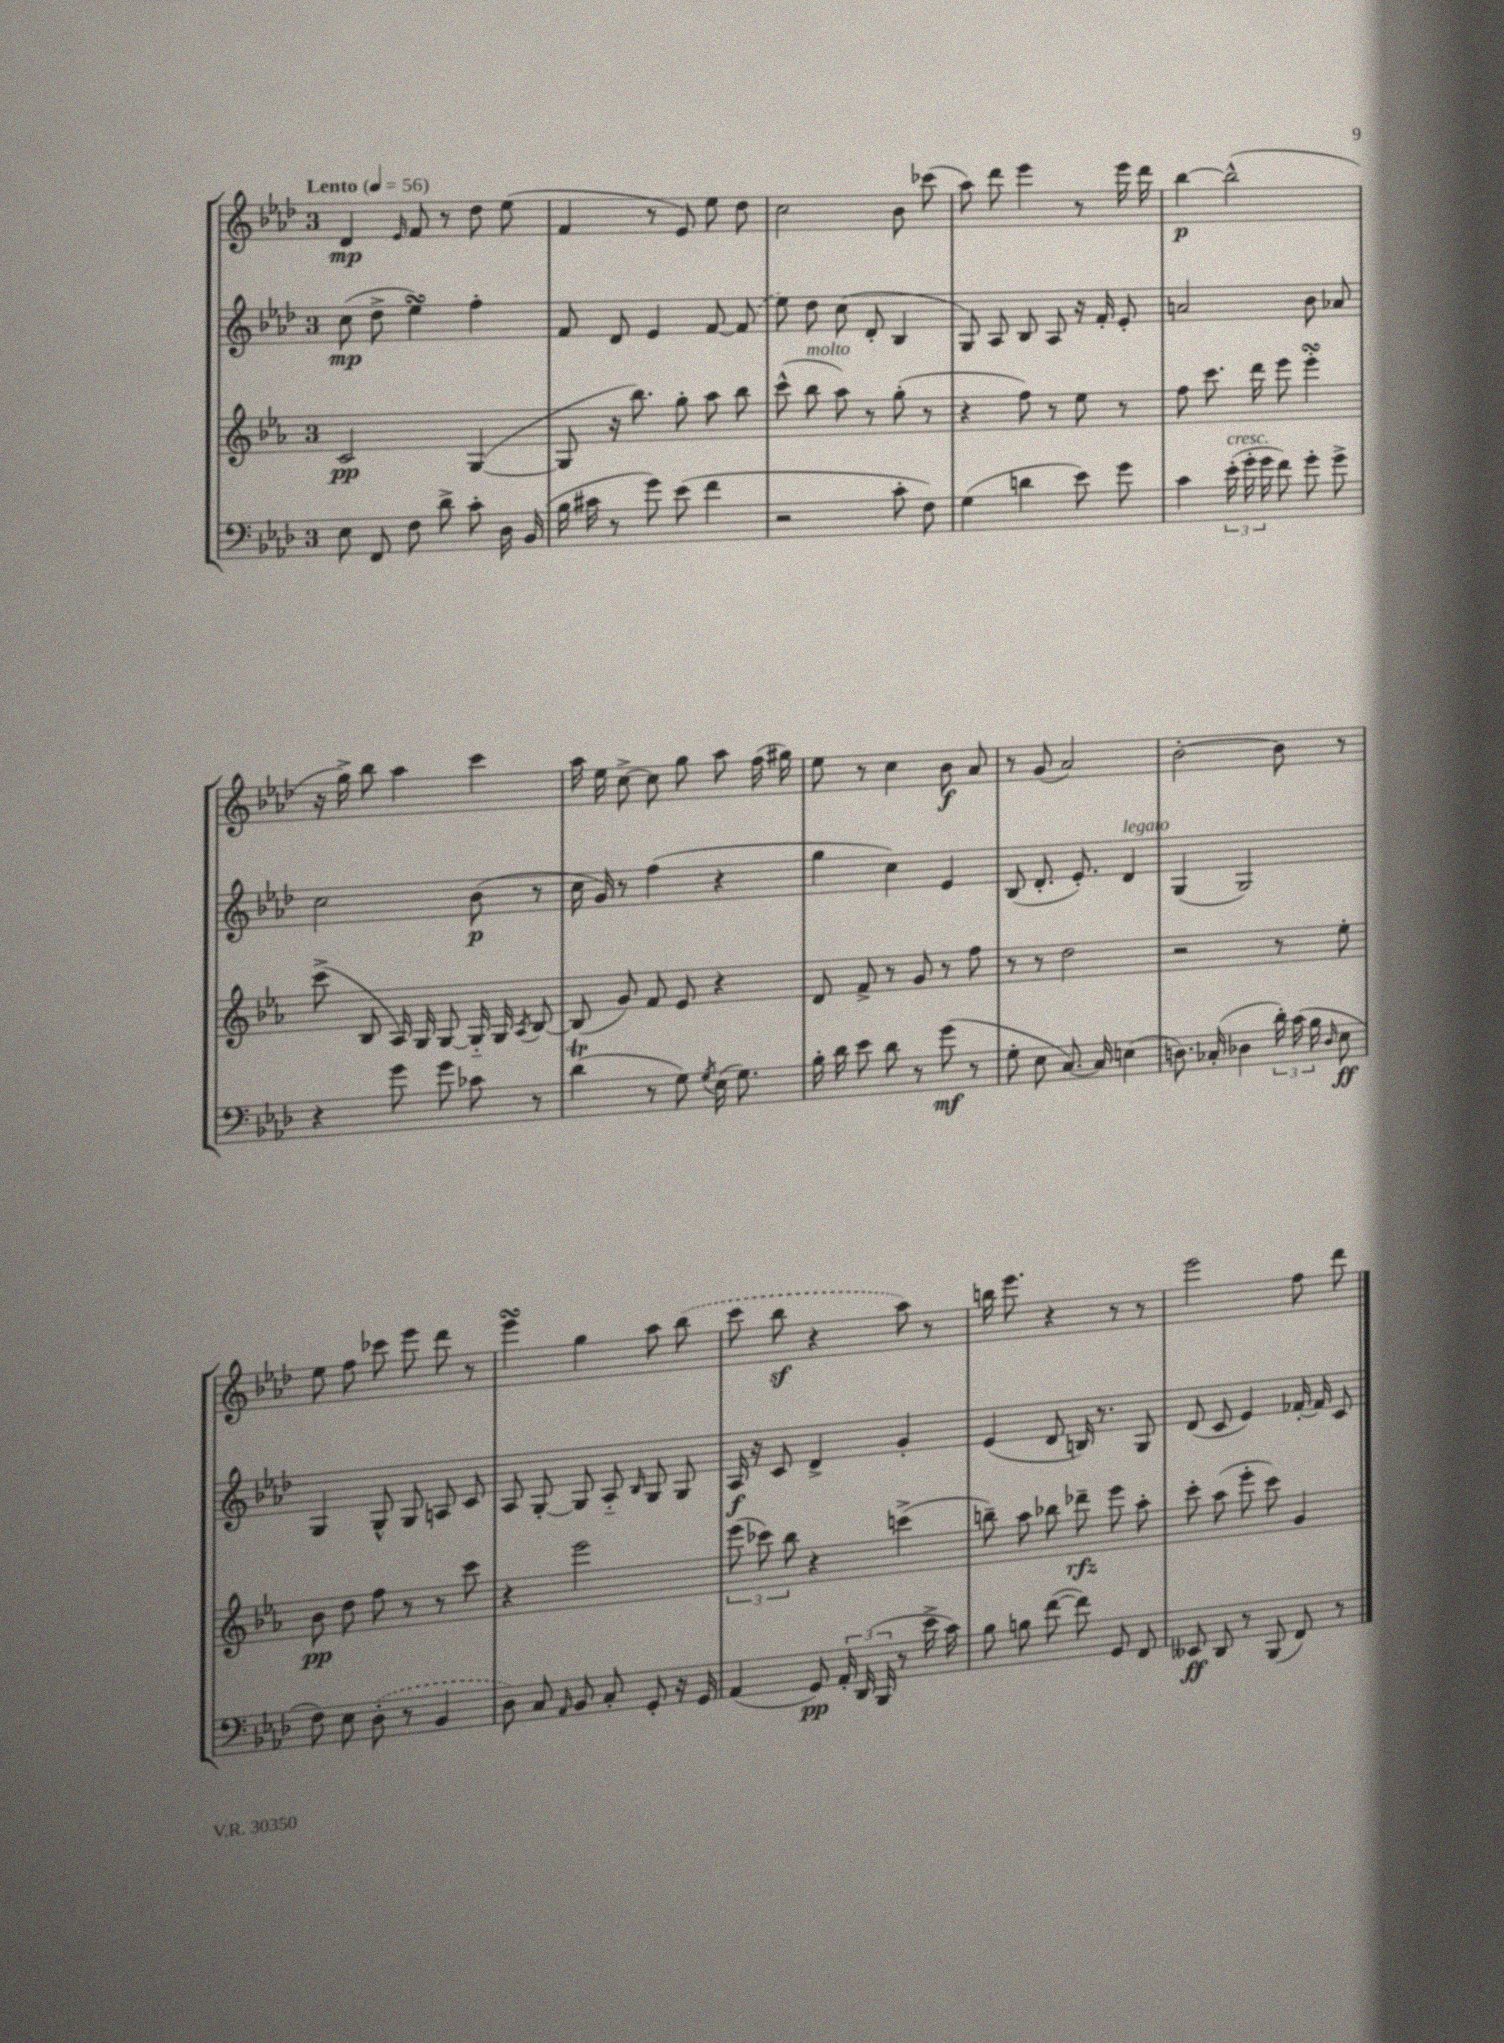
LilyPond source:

<<
\new StaffGroup <<
\new Staff = "s0" {
    \clef treble \key aes \major \once \override Staff.TimeSignature.style = #'single-digit \time 3/4 \tempo "Lento" 4 = 56
    \autoBeamOff des'4\mp \grace { ees'16 } f'8 r8 des''8 ees''8( |
    f'4 r8 ees'8) ees''8 des''8 |
    c''2 bes'8 ces'''8( |
    aes''8) des'''8 ees'''4 r8 ees'''16 des'''16 |
    bes''4~\p bes''2-^( |
    r16 g''16->) bes''8 aes''4 c'''4 |
    aes''16 ees''16 c''8~-> c''8 g''8 aes''8 f''16( gis''16) |
    ees''8 r8 c''4 bes'8\f aes'8 |
    r8 g'8( aes'2) |
    bes'2~-. bes'8 r8 |
    ees''8 f''8 ces'''8 ees'''8 des'''8 r8 |
    ees'''4\turn g''4 aes''8 \once \slurDashed bes''8( |
    c'''8 bes''8\sf r4 aes''8) r8 |
    b''16 ees'''8. r4 r8 r8 |
    ees'''2 f''8 des'''8 \bar "|." |
}
\new Staff = "s1" {
    \clef treble \key aes \major \once \override Staff.TimeSignature.style = #'single-digit \time 3/4
    \autoBeamOff c''8\mp( des''8-> ees''4\turn) f''4-. |
    f'8 des'8 ees'4 f'8~ \once \slurDashed f'8( |
    ees''8) des''8 c''8( des'8-. bes4 |
    g8) aes8 bes8 aes8 r16 f'16-. ees'8-. |
    a'2 bes'8 aes'8 |
    c''2 bes'8\p( r8 |
    c''16 g'16) r8 f''4( r4 |
    g''4 c''4) ees'4 |
    bes8( des'8.-. ees'8.-.) des'4^\markup { \italic "legato" } |
    g4( g2) |
    g4 g8-^ g8 a8 c'8 |
    aes8 g8~-. g8 aes8-_ \grace { bes16 } g8 g8 |
    aes16\f r16 c'8 des'4-> g'4-. |
    ees'4( des'8 b16) r8. g8 |
    des'8( c'8 ees'4) fes'16~-. fes'16 c'8 \bar "|." |
}
\new Staff = "s2" {
    \clef treble \key ees \major \once \override Staff.TimeSignature.style = #'single-digit \time 3/4
    \autoBeamOff c'2\pp g4~( |
    g8 r16 bes''8.) g''8-. aes''8 bes''8 |
    c'''8-^( bes''8^\markup { \italic "molto" } aes''8) r8 g''8-.( r8 |
    r4 f''8) r8 ees''8 r8 |
    f''8 c'''8. d'''16 ees'''8 ees'''4-.\turn |
    c'''8->( bes8 aes16) g16 g8~ g16-_ g16 \acciaccatura { aes8 } bes8~ |
    bes8( g'8) f'8 ees'8 r4 |
    d'8 f'8-> r8 g'8 r8 f''8 |
    r8 r8 d''2 |
    r2 r8 ees''8-. |
    bes'8\pp d''8 f''8 r8 r8 c'''8 |
    r4 ees'''2 |
    \tuplet 3/2 { ees'''8( ces'''8) bes''8 } r4 c'''4->( |
    b''8--) aes''8 bes''8 des'''8--\rfz ees'''8 aes''8-. |
    c'''8-. aes''8( ees'''8-. c'''8) g'4 \bar "|." |
}
\new Staff = "s3" {
    \clef bass \key aes \major \once \override Staff.TimeSignature.style = #'single-digit \time 3/4
    \autoBeamOff ees8 f,8 f8 des'8-> c'8-. des16 bes,16( |
    bes16 cis'16 r8 g'8) ees'8( f'4 |
    r2 c'8-. f8) |
    g4( d'4 ees'8) g'8 |
    c'4 \tuplet 3/2 { ees'16-.^\markup { \italic "cresc." }( g'16-. g'16 } f'8) g'8-. g'8-> |
    r4 g'8 g'8 ces'8 r8 |
    des'4\trill( r8 g8) \acciaccatura { g8 } ees16( g8.) |
    bes16-. des'16 ees'8 des'8 r8 g'8\mf( r8 |
    g8-. ees8 c8.~) c16 e4( |
    d8.) ces16-.( des4 \tuplet 3/2 { des'16-.) c'16( bes16 } \grace { des16 } ees8\ff |
    f8) ees8 \once \slurDashed des8-.( r8 bes,4 |
    des8) c8 \grace { aes,16 } bes,8 c8-. g,8-. r16 g,16 |
    aes,4( g,8\pp) \tuplet 3/2 { aes,16-. des,16( bes,,16 } r8 ees'16-> c'16) |
    bes8 b8 f'8~( f'8) g,8 f,8 |
    eeses,8\ff des,8 r8 bes,,8( f,8) r8 \bar "|." |
}
>>
>>
\layout { \context { \Score \remove "Bar_number_engraver" } }
